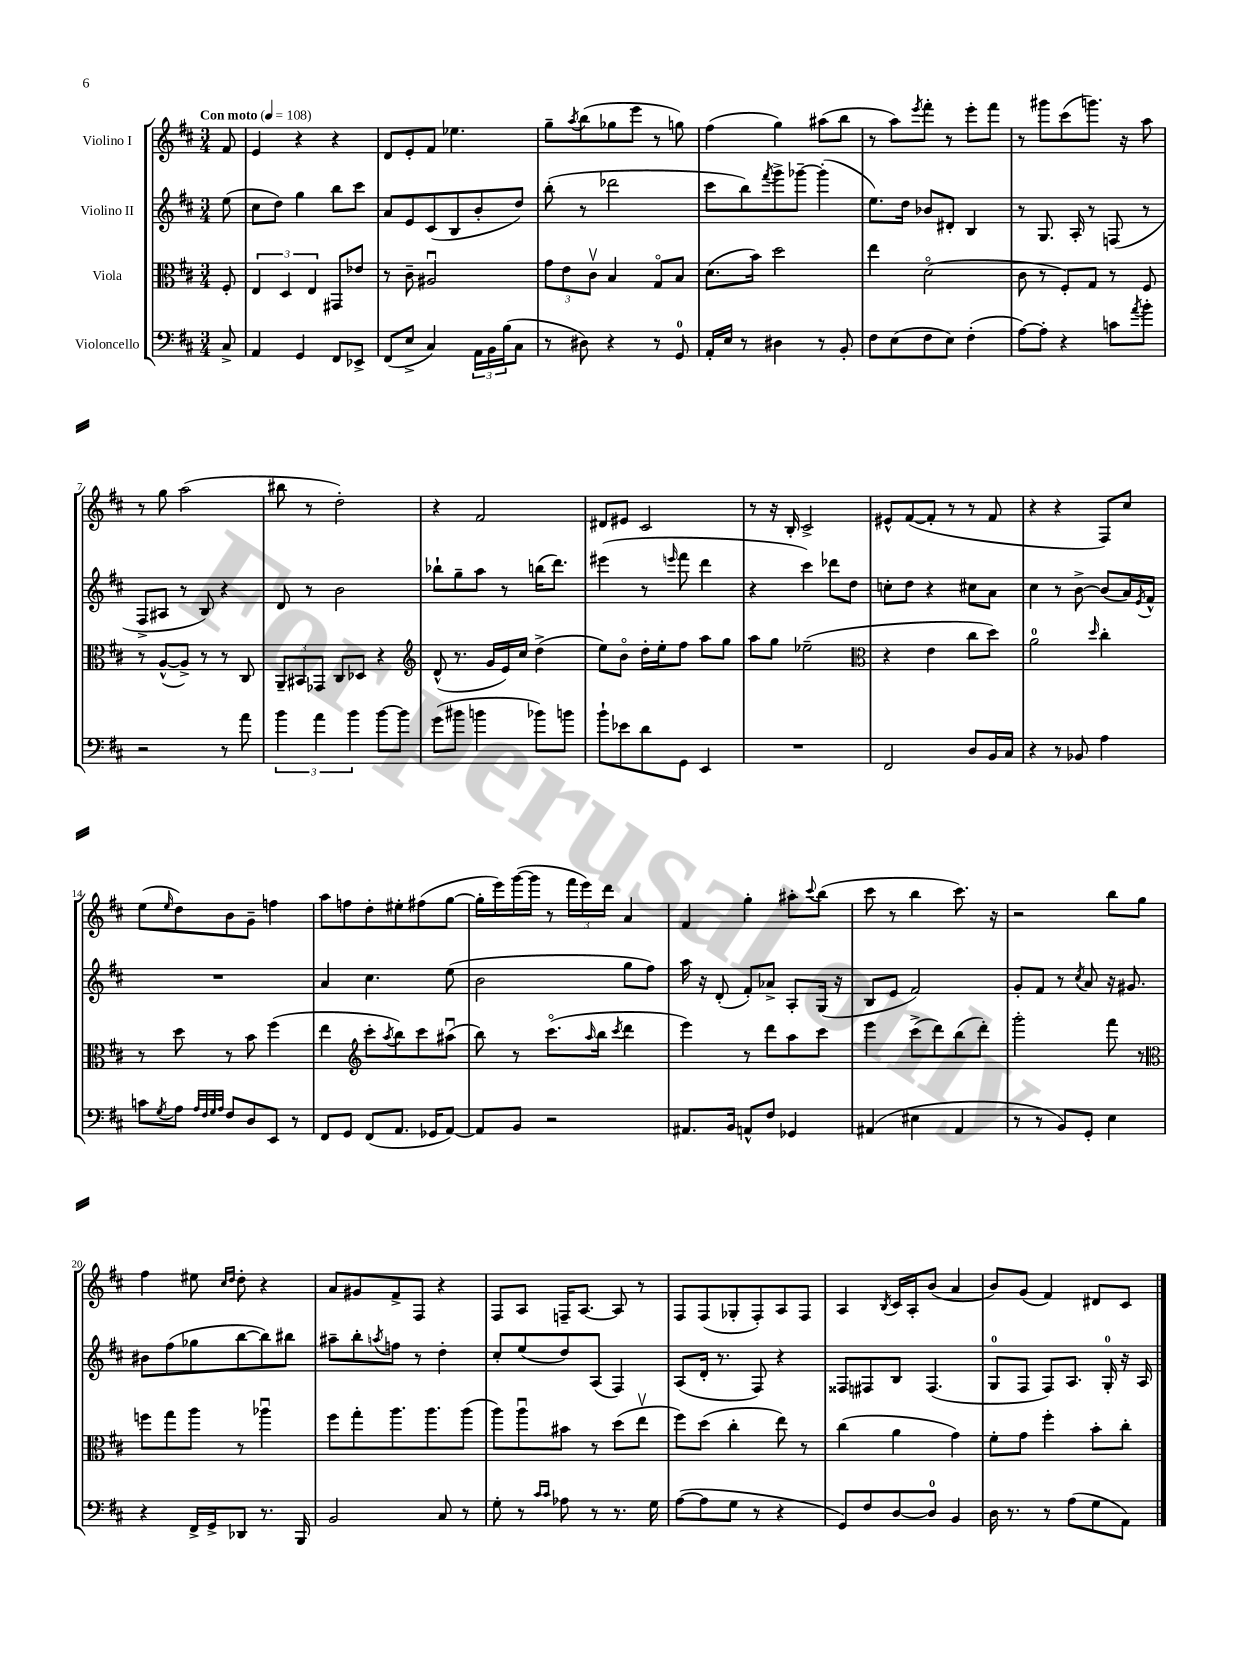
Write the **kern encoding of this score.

**kern	**kern	**kern	**kern
*staff4	*staff3	*staff2	*staff1
*clefF4	*clefC3	*clefG2	*clefG2
*k[f#c#]	*k[f#c#]	*k[f#c#]	*k[f#c#]
*M3/4	*M3/4	*M3/4	*M3/4
*MM108	*MM108	*MM108	*MM108
8C#^	8F#'	(8ee	8f#
=	=	=	=
4AA	6E	8cc#	4e
.	.	8dd)	.
.	6D	.	.
4GG	.	4gg	4r
.	6E	.	.
8FF#	8GG#	8bb	4r
8EE-^	8e-	8ccc#	.
=	=	=	=
(8FF#	8r	8a	8d
8E^	8c#~	8e	8e'
4C#)	2A#u	(8c#	8f#
.	.	8B	4.ee-
24AA	.	8b'	.
24BB	.	.	.
(24B	.	.	.
8C#	.	8dd)	.
=	=	=	=
8r	12g	(8bb'	8gg~
.	12e	.	.
.	.	.	8qaa
8D#)	.	8r	(8bb
.	12c#v	.	.
4r	4B	2ddd-	8gg-
.	.	.	8eee
8r	8Go	.	8r
8GG	8B	.	8gg)
=	=	=	=
16AA'	(8.d	8ccc#	(4ff#
16E	.	.	.
8r	.	8bb)	.
.	16b)	.	.
.	.	8qfff#	.
4D#	2dd	8ggg^	4gg)
.	.	[8ggg-~	.
8r	.	(4ggg-']	(8aa#
8BB'	.	.	8bb
=	=	=	=
8F#	4ee	8.ee)	8r
(8E	.	.	8aa)
.	.	16dd	.
.	.	.	8qeee
8F#	(2do	8b-	8fff#'
8E)	.	8d#'	8r
(4F#'	.	4B	8eee'
.	.	.	8fff#
=	=	=	=
[8A)	8c#	8r	8r
8A']	8r	8.G	8ggg#
4r	8F#')	.	(8ccc#
.	.	16A'	.
.	8G	8r	8.ggg)
8c	8r	(8F	.
.	.	.	16r
8qa	.	.	.
8b'	8F#	8r	8aa
=	=	=	=
2r	8r	8F#^	8r
.	([8A^^	8A#	8gg
.	8A^])	8r	(2aa
.	8r	8B)	.
8r	8r	4r	.
8a	8C#	.	.
=	=	=	=
6b	12AA~	8d	8bb#
.	12BB#	.	.
.	.	8r	8r
6a	12GG-	.	.
.	8C#	2b	2dd')
6b	.	.	.
.	8D-	.	.
[8b	4r	.	.
8b]	.	.	.
=	=	=	=
*	*clefG2	*	*
(8g	(8d^^	8bb-`	4r
8b#	8.r	8gg~	.
4b	.	8aa	2f#
.	16g	.	.
.	16e)	8r	.
.	16cc#	.	.
8b-)	(4dd^	(16bb	.
.	.	8.ddd)	.
8b	.	.	.
=	=	=	=
8b`	8ee)	(4eee#	8d#
8e-	8bo	.	8e#
8d	16dd'	8r	2c#
.	16ee'	.	.
.	.	16qqeee	.
8GG	8ff#	8fff#	.
4EE	8aa	4ddd	.
.	8gg	.	.
=	=	=	=
2.r	8aa	4r	8r
.	8gg	.	16r
.	.	.	16B'
.	(2ee-~	4ccc#)	2c#^
.	.	8ddd-	.
.	.	8dd	.
=	=	=	=
*	*clefC3	*	*
2FF#	4r	8cc'	8e#^^
.	.	8dd	([8f#
.	4e	4r	8f#']
.	.	.	8r
8D	8cc#	8cc#	8r
16BB	8dd)	8a	8f#
16C#	.	.	.
=	=	=	=
4r	2a	4cc#	4r
8r	.	8r	4r
8BB-	.	[8b^	.
.	16qqdd	.	.
4A	4cc#'	(8b]	8F#)
.	.	16a)	8cc#
.	.	8qe	.
.	.	16f#^^	.
=	=	=	=
8c	8r	2.r	(8ee
8qG	.	.	16qqee
8A	8dd	.	8dd)
32qqA	.	.	.
32qqF#	.	.	.
32qqG	.	.	.
32qqA	.	.	.
8F#	8r	.	8b
8D	8b	.	8g~
8EE	(4ff#	.	4ff
8r	.	.	.
=	=	=	=
8FF#	4ee	4a	8aa
8GG	.	.	8ff
*	*clefG2	*	*
(8FF#	8ccc#'	4.cc#	8dd'
.	8qaa	.	.
8.AA	8bb)	.	8ee#'
.	8ccc#	.	(8ff#
16GG-	.	.	.
[8AA)	(8aa#u	(8ee	[8gg
=	=	=	=
8AA]	8bb)	2b	16gg']
.	.	.	16eee)
8BB	8r	.	([16ggg
.	.	.	16ggg]
2r	(8.ccc#o	.	8r
.	.	.	24fff#
.	.	.	24eee)
.	16qqaa	.	.
.	16bb	.	.
.	.	.	24ddd
.	8qccc#	.	.
.	4ddd	8gg	4a
.	.	8ff#)	.
=	=	=	=
8.AA#	4eee)	16aa	4f#
.	.	16r	.
.	.	(8d'	.
16BB	.	.	.
8AA^^	8r	8f#')	4gg'
8F#	8ddd	8a-^	.
4GG-	8aa	8A'	8aa#'
.	.	.	8qqccc#
.	8ccc#	(16G	(8bb
.	.	16r	.
=	=	=	=
(4AA#	4eee	8B	8ccc#
.	.	8e	8r
4E#	(8ccc#^	2f#)	4bb
.	8ddd)	.	.
4AA#	(8bb	.	8.ccc#)
.	8ddd')	.	.
.	.	.	16r
=	=	=	=
8r	2ggg'	8g'	2r
8r	.	8f#	.
8BB)	.	8r	.
.	.	8qcc#	.
8GG'	.	8a	.
4E	8fff#	16r	8bb
.	.	8.g#	.
.	8r	.	8gg
=	=	=	=
*	*clefC3	*	*
4r	8ff	8b#	4ff#
.	8gg	(8ff#	.
16FF#^	8aa	8gg-	8ee#
16GG^	.	.	.
.	.	.	16qqcc#
.	.	.	16qqdd
8DD-	8r	[8bb	8dd'
8.r	4aa-u	8bb])	4r
.	.	8bb#	.
16BBB	.	.	.
=	=	=	=
2BB	8ff#	8aa#~	8a
.	8gg'	8bb'	8g#
.	.	8qaa	.
.	8.aa	8ff	8f#^
.	.	8r	8F#
.	8.aa	.	.
8C#	.	4dd'	4r
8r	(8aa	.	.
=	=	=	=
8G'	8aa)	8cc#'	8F#
8r	8aau	(8ee	8A
16qqc#	.	.	.
16qqc#	.	.	.
8A-	8b#	8dd)	16F~
.	.	.	[8.A
8r	8r	(8A	.
8.r	(8dd	4F#)	8A]
.	8eev	.	8r
16G	.	.	.
=	=	=	=
([8A	8ff#)	(8A	8F#
8A]	(8dd	16d'	(8F#
.	.	8.r	.
8G	4cc#'	.	8G-'
8r	.	8F#)	8F#')
4r	8ee)	4r	8A
.	8r	.	8F#
=	=	=	=
8GG)	(4cc#	8F##	4A
8F#	.	8F#	.
.	.	.	8qB
[8D	4a	8B	16c#
.	.	.	16A'
8D]	.	(4.F#	(8b
4BB	4g)	.	4a
=	=	=	=
16D	8f#'	8G	8b)
8.r	.	.	.
.	8g	8F#	(8g
8r	4ff#'	8F#)	4f#)
(8A	.	8.A	.
8G	8b'	.	8d#
.	.	16G'	.
8AA)	8cc#'	16r	8c#
.	.	16A	.
==	==	==	==
*-	*-	*-	*-
